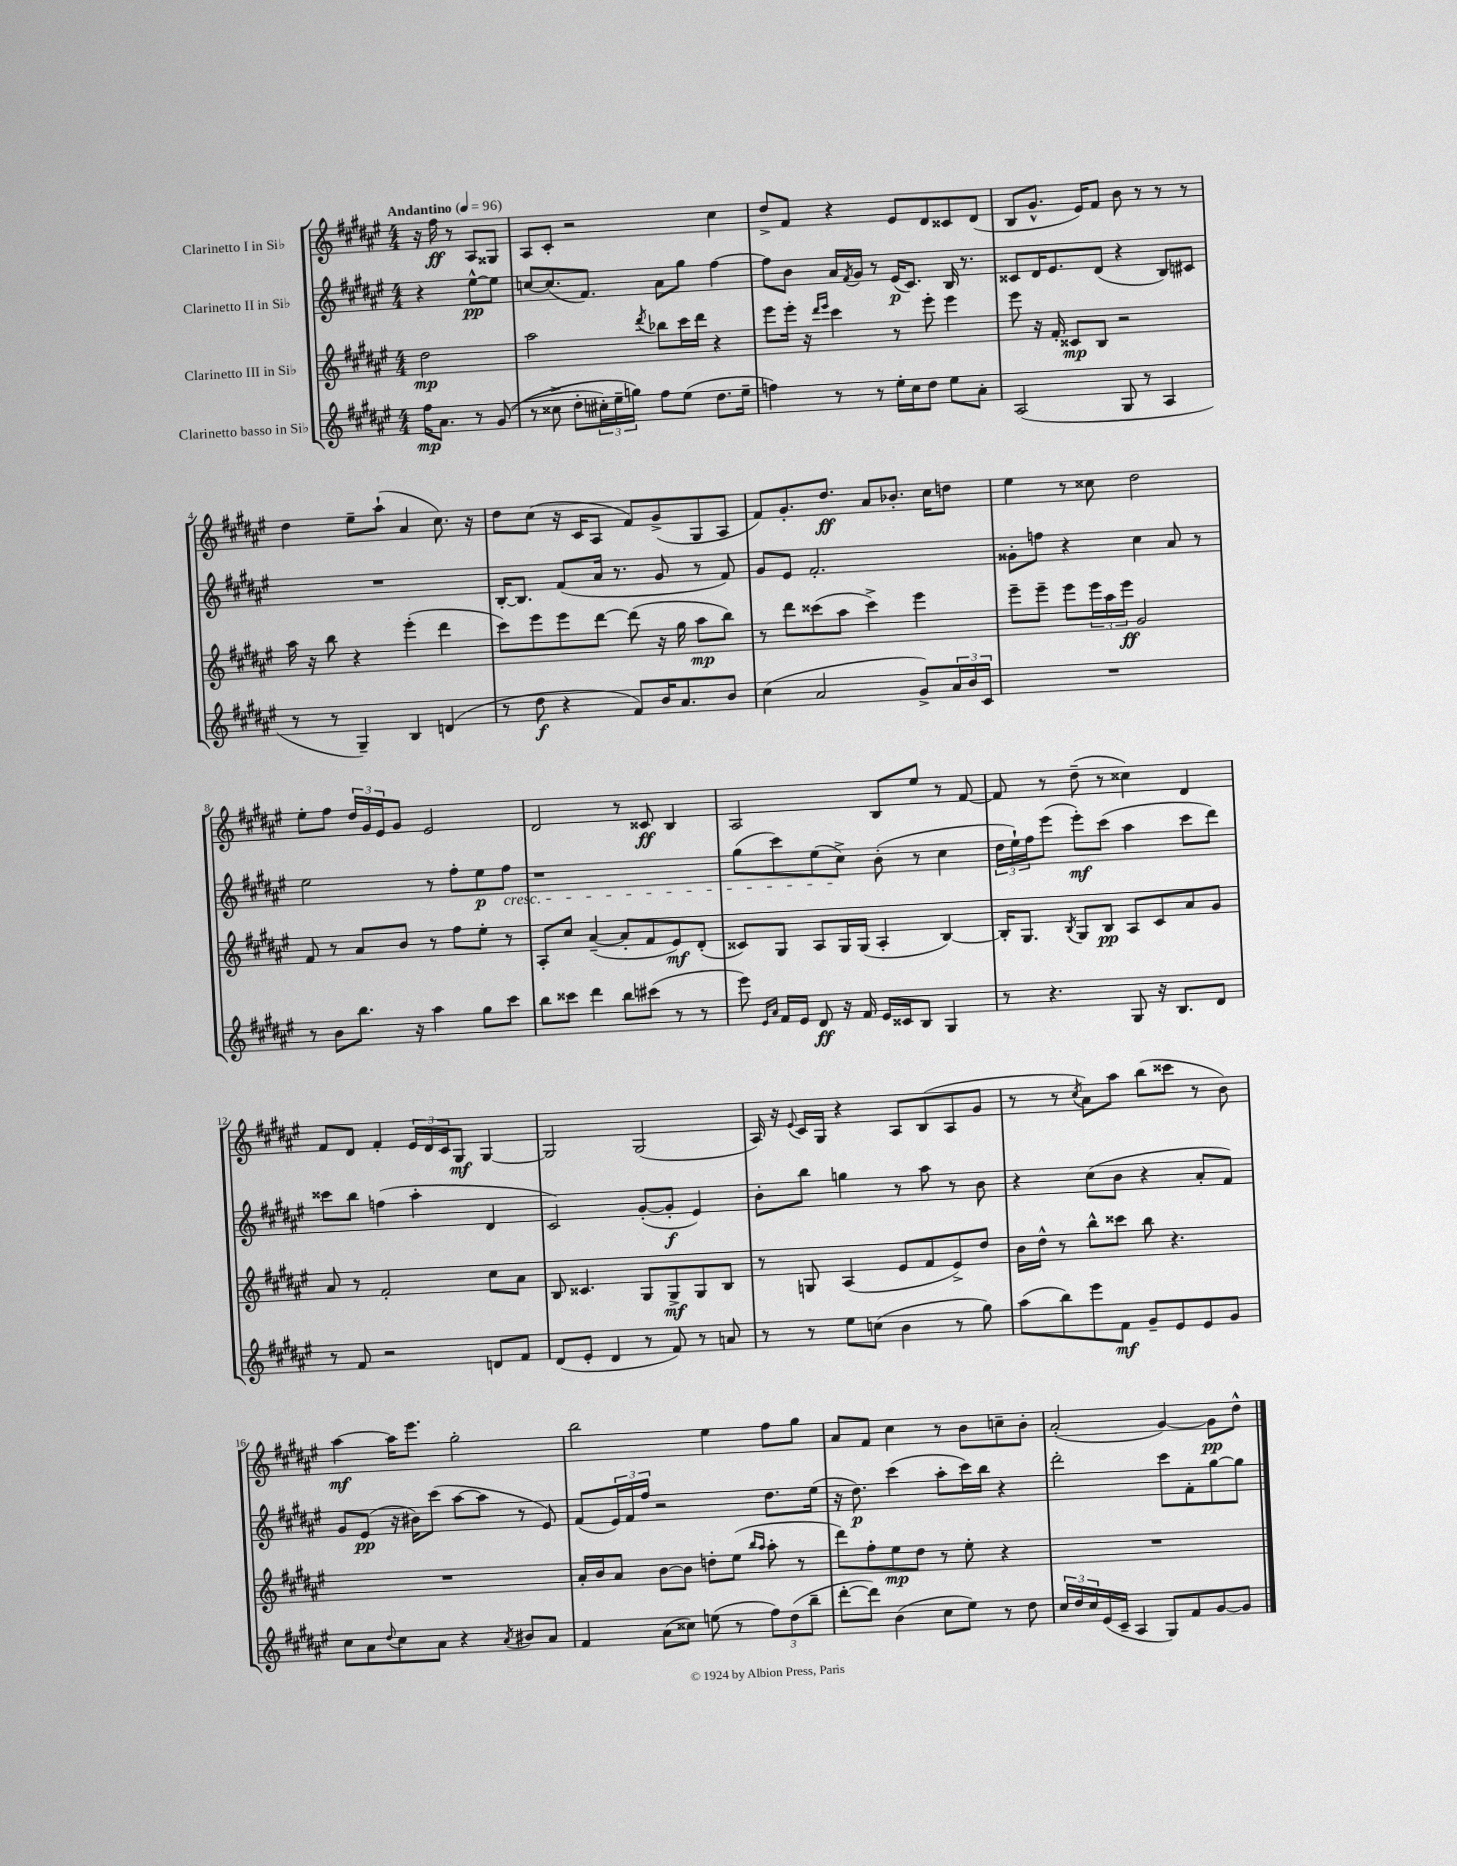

**kern	**dynam	**kern	**dynam	**kern	**dynam	**kern	**dynam
*part4	*part4	*part3	*part3	*part2	*part2	*part1	*part1
*staff4	*staff4	*staff3	*staff3	*staff2	*staff2	*staff1	*staff1
*I"Clarinetto basso in Si♭	*	*I"Clarinetto III in Si♭	*	*I"Clarinetto II in Si♭	*	*I"Clarinetto I in Si♭	*
*clefG2	*	*clefG2	*	*clefG2	*	*clefG2	*
*k[f#c#g#d#a#e#]	*	*k[f#c#g#d#a#e#]	*	*k[f#c#g#d#a#e#]	*	*k[f#c#g#d#a#e#]	*
*M4/4	*	*M4/4	*	*M4/4	*	*M4/4	*
*MM96	*	*MM96	*	*MM96	*	*MM96	*
=	=	=	=	=	=	=	=
!	!	!	!	!	!	!LO:TX:a:B:t=Andantino	!
16ff#\KL	mp	2dd#\	mp	4r	.	16r	.
8.a#\J	.	.	.	.	.	16ff#\	ff
.	.	.	.	.	.	8r	.
8r	.	.	.	[8ee#^^\L	pp	8A#/L	.
((8g#/	.	.	.	8ee#\J]	.	8G##X/J	.
=1	=1	=1	=1	=1	=1	=1	=1
8r	.	2aa#\	.	[8ccn/L	.	8A#/L	.
8cc##X^\	.	.	.	(8.cc/]	.	8c#'/J	.
8dd#'\L	.	.	.	.	.	2r	.
.	.	.	.	8.f#/J)	.	.	.
24cc#X'\L)	.	.	.	.	.	.	.
24ee#~\	.	.	.	.	.	.	.
24ggn\JJ)	.	.	.	.	.	.	.
.	.	8qddd#/	.	.	.	.	.
8ff#\L	.	8bb-X\L	.	8a#\L	.	.	.
(8ee#\J	.	16ccc#\L	.	8gg#\J	.	.	.
.	.	16ddd#\JJ	.	.	.	.	.
8.dd#\L	.	4r	.	[4ff#\	.	4cc#\	.
16ee#~\Jk	.	.	.	.	.	.	.
=2	=2	=2	=2	=2	=2	=2	=2
4ffn\)	.	8eee#\L	.	8ff#\L]	.	8dd#^/L	.
.	.	16eee#'\Jk	.	8b\J	.	8f#/J	.
.	.	16r	.	.	.	.	.
.	.	16qqddd#/LL	.	.	.	.	.
.	.	16qqeee#/JJ	.	.	.	.	.
8r	.	4ccc#\	.	16a#/LL	.	4r	.
.	.	.	.	8qf#/	.	.	.
.	.	.	.	16g#/JJ	.	.	.
8r	.	.	.	8r	.	.	.
16ee#'\LL	.	8r	.	(16e#/KL	p	8e#/L	.
16cc#\J	.	.	.	8.c#/J)	.	.	.
8dd#\J	.	8eee#'\	.	.	.	8d#/	.
8ee#\L	.	4eee#\	.	16B/	.	8c##X/	.
.	.	.	.	8.r	.	.	.
8a#'\J	.	.	.	.	.	(8d#/J	.
=3	=3	=3	=3	=3	=3	=3	=3
(2A#/	.	8eee#\	.	8c##X/L	.	8B/L	.
.	.	16r	.	16d#/K	.	8.g#^^/J	.
.	.	16f#'/	.	8.e#/	.	.	.
.	.	8c##X/L	mp	.	.	.	.
.	.	.	.	.	.	16e#/KL)	.
.	.	8B/J	.	(8d#/J	.	8f#/J	.
8G#/	.	2r	.	4r	.	8b\	.
8r	.	.	.	.	.	8r	.
4A#/	.	.	.	8B/L)	.	8r	.
.	.	.	.	8c#X/J	.	8r	.
!!LO:LB:g=z
=4	=4	=4	=4	=4	=4	=4	=4
8r	.	16aa#\	.	1r	.	4dd#\	.
.	.	16r	.	.	.	.	.
8r	.	8bb\	.	.	.	.	.
4G#~/)	.	4r	.	.	.	8ee#~\L	.
.	.	.	.	.	.	(8aa#`\J	.
4B/	.	(4eee#'\	.	.	.	4a#/	.
(4dn/	.	4ddd#\	.	.	.	8.cc#\)	.
.	.	.	.	.	.	16r	.
=5	=5	=5	=5	=5	=5	=5	=5
8r	.	8ccc#\L)	.	[16B'/KL	.	8dd#\L	.
.	.	.	.	8.B/J]	.	.	.
8dd#\	f	8eee#\	.	.	.	(8cc#\J	.
4r	.	8eee#\	.	(8f#/L	.	16r	.
.	.	.	.	.	.	16c#/KL	.
.	.	[8ddd#\J	.	16a#/Jk	.	8A#/J	.
.	.	.	.	8.r	.	.	.
8f#/L)	.	(8ddd#\]	.	.	.	8f#/L)	.
16b/K	.	16r	.	8g#/	.	(8g#^/	.
8.a#/	.	16gg#\	.	.	.	.	.
.	.	8aa#\L	mp	8r	.	8G#/	.
8b/J	.	8bb\J)	.	8f#/)	.	8A#/J	.
=6	=6	=6	=6	=6	=6	=6	=6
(4cc#\	.	8r	.	8g#/L	.	8f#/L)	.
.	.	8ddd#\L	.	8e#/J	.	8.g#'/	.
2a#/	.	(8ccc##X\	.	2.f#'/	.	.	.
.	.	.	.	.	.	8.dd#/J	ff
.	.	8aa#\J	.	.	.	.	.
.	.	4ccc##^\)	.	.	.	8a#/L	.
.	.	.	.	.	.	8.b-X'/J	.
8g#^/L)	.	4eee#\	.	.	.	.	.
.	.	.	.	.	.	16cc#\KL	.
24a#/L	.	.	.	.	.	8ddn\J	.
24b/	.	.	.	.	.	.	.
24c#/JJ	.	.	.	.	.	.	.
=7	=7	=7	=7	=7	=7	=7	=7
1r	.	8eee#~\L	.	8g##X'\L	.	4ee#\	.
.	.	8eee#~\J	.	8ffn\J	.	.	.
.	.	8eee#\L	.	4r	.	8r	.
.	.	24eee#\L	.	.	.	8cc##X\	.
.	.	24aa#\	.	.	.	.	.
.	.	24eee#\JJ	ff	.	.	.	.
.	.	2g#/	.	4cc#\	.	2dd#\	.
.	.	.	.	8a#/	.	.	.
.	.	.	.	8r	.	.	.
!!LO:LB:g=z
=8	=8	=8	=8	=8	=8	=8	=8
8r	.	8f#/	.	2ee#\	.	8ee#'\L	.
8b\L	.	8r	.	.	.	8ff#\J	.
8.bb\J	.	8a#/L	.	.	.	24dd#/LL	.
.	.	.	.	.	.	24g#/	.
.	.	.	.	.	.	24e#/J	.
.	.	8b/J	.	.	.	8g#/J	.
16r	.	.	.	.	.	.	.
4aa#\	.	8r	.	8r	.	2e#/	.
.	.	8ff#\L	.	8ff#'\L	.	.	.
8gg#\L	.	8ee#'\J	.	8ee#\	p	.	.
!	!	!	!	!LO:TX:b:i:t=cresc.	!	!	!
8ccc#\J	.	8r	.	8ff#\J	.	.	.
=9	=9	=9	=9	=9	=9	=9	=9
8bb\L	.	8A#'/L	.	1r	.	2d#/	.
8ccc##X\J	.	8cc#/J	.	.	.	.	.
4ddd#\	.	([4a#~/	.	.	.	.	.
8bb\L	.	8a#'/L]	.	.	.	8r	.
(8ccc#X\J	.	8f#/	.	.	.	8c##X/	ff
8r	.	8e#/)	mf	.	.	4B/	.
8r	.	(8d#'/J	.	.	.	.	.
=10	=10	=10	=10	=10	=10	=10	=10
8eee#\)	.	8c##X/L)	.	(8gg#\L	.	2A#/	.
16qqe#/LL	.	.	.	.	.	.	.
16qqa#/JJ	.	.	.	.	.	.	.
16f#/LL	.	8G#/J	.	8ccc#\)	.	.	.
16e#/JJ	.	.	.	.	.	.	.
8d#/	ff	8A#/L	.	(8ee#\	.	.	.
16r	.	16G#/L	.	8cc#^\J)	.	.	.
16f#/	.	(16G#/JJ	.	.	.	.	.
16e#/LL	.	4A#'/	.	(8b'\	.	8B/L	.
16c##X/J	.	.	.	.	.	.	.
8B/J	.	.	.	8r	.	8ee#/J	.
4G#/	.	[4B/)	.	4cc#\	.	8r	.
.	.	.	.	.	.	[8f#/	.
=11	=11	=11	=11	=11	=11	=11	=11
8r	.	16B'/KL]	.	24dd#\LL	.	8f#/]	.
.	.	.	.	24ee#`\)	.	.	.
.	.	8.G#/J	.	.	.	.	.
.	.	.	.	24ff#\J	.	.	.
4.r	.	.	.	(8eee#\J	.	8r	.
.	.	8qB/	.	.	.	.	.
.	.	8G#/L	.	8eee#'\L)	mf	(8dd#~\	.
.	.	8B/J	pp	(8ccc#\J	.	8r	.
8G#/	.	8A#/L	.	4aa#\	.	4cc##X\)	.
16r	.	8c#/	.	.	.	.	.
8.B/L	.	.	.	.	.	.	.
.	.	8a#/	.	8ccc#\L	.	4d#/	.
8d#/J	.	8g#/J	.	8ddd#\J)	.	.	.
!!LO:LB:g=z
=12	=12	=12	=12	=12	=12	=12	=12
8r	.	8a#/	.	8ccc##X\L	.	8f#/L	.
8f#/	.	8r	.	8bb\J	.	8d#/J	.
2r	.	2f#'/	.	(4ffn\	.	4f#'/	.
.	.	.	.	4aa#'\	.	24e#/LL	.
.	.	.	.	.	.	24d#/	.
.	.	.	.	.	.	24c#/J	.
.	.	.	.	.	.	8G#/J	mf
8dn/L	.	8cc#\L	.	4d#/	.	[4G#/	.
8f#/J	.	8a#\J	.	.	.	.	.
=13	=13	=13	=13	=13	=13	=13	=13
(8d#/L	.	8B/	.	2c#/)	.	2G#/]	.
8e#'/J	.	4.c##X/	.	.	.	.	.
4d#/	.	.	.	.	.	.	.
8r	.	8G#/L	.	([8g#'/L	.	(2G#/	.
8f#/)	.	8G#^/	mf	8g#'/J]	f	.	.
8r	.	8G#/	.	4e#/)	.	.	.
8an/	.	8B/J	.	.	.	.	.
=14	=14	=14	=14	=14	=14	=14	=14
8r	.	8r	.	8b'\L	.	16A#/)	.
.	.	.	.	.	.	16r	.
.	.	.	.	.	.	8qqe#/	.
8r	.	8Gn/	.	8bb\J	.	16c#/LL	.
.	.	.	.	.	.	16G#/JJ	.
8ee#\L	.	(4A#/	.	4ggn\	.	4r	.
(8ccn\J	.	.	.	.	.	.	.
4b\	.	8e#/L	.	8r	.	8A#/L	.
.	.	8f#/	.	8aa#\	.	(8B/	.
8r	.	8e#^/)	.	8r	.	8A#/	.
8gg#\)	.	8dd#/J	.	8b\	.	8g#/J	.
=15	=15	=15	=15	=15	=15	=15	=15
(8aa#\L	.	16b\LL	.	4r	.	8r	.
.	.	16dd#^^\JJ	.	.	.	.	.
8bb\)	.	8r	.	.	.	8r	.
.	.	.	.	.	.	8qcc#/	.
8eee#\	.	8bb^^\L	.	(8cc#\L	.	8a#\L)	.
8f#\J	mf	8ccc##X\J	.	8b\J	.	8aa#\J	.
8g#~/L	.	8bb\	.	4r	.	(8bb\L	.
8e#/	.	4.r	.	.	.	8ccc##X\J	.
8e#/	.	.	.	8a#'/L	.	8r	.
8g#/J	.	.	.	8f#/J)	.	8b\)	.
!!LO:LB:g=z
=16	=16	=16	=16	=16	=16	=16	=16
8cc#\L	.	1r	.	8g#/L	.	[4aa#\	mf
8a#\	.	.	.	(8e#/J	pp	.	.
8qqdd#/	.	.	.	.	.	.	.
8cc#\	.	.	.	16r	.	16aa#\KL]	.
.	.	.	.	16b#X\KL)	.	8.eee#\J	.
8a#\J	.	.	.	(8ccc#\J	.	.	.
4r	.	.	.	[8aa#\L	.	2gg#'\	.
.	.	.	.	8aa#\J]	.	.	.
8qa#/	.	.	.	.	.	.	.
8b#X/L	.	.	.	8r	.	.	.
8a#/J	.	.	.	8e#/)	.	.	.
=17	=17	=17	=17	=17	=17	=17	=17
4f#/	.	16a#'/LL	.	(8f#/L	.	2bb\	.
.	.	16b/J	.	.	.	.	.
.	.	8a#/J	.	24e#/L)	.	.	.
.	.	.	.	24f#/	.	.	.
.	.	.	.	24ff#/JJ	.	.	.
(8a#\L	.	[8b\L	.	2r	.	.	.
8cc##X\J)	.	8b\J]	.	.	.	.	.
(8een\	.	8ddn'\L	.	.	.	4ee#\	.
8r	.	(8ee#\J	.	.	.	.	.
.	.	16qqbb/LL	.	.	.	.	.
.	.	16qqaa#/JJ	.	.	.	.	.
12ff#\L)	.	8aa#'\	.	8.dd#\L	.	8ff#\L	.
(12dd#\	.	.	.	.	.	.	.
.	.	8r	.	.	.	8gg#\J	.
12bb~\J	.	.	.	.	.	.	.
.	.	.	.	(16ee#\Jk	.	.	.
=18	=18	=18	=18	=18	=18	=18	=18
[8ddd#'\L	.	8ddd#\L)	.	16r	.	8a#/L	.
.	.	.	.	8.dd#\)	p	.	.
8ddd#\J])	.	8ff#'\	.	.	.	8f#/J	.
(4b\	.	8ee#\	mp	(4ccc#\	.	4cc#\	.
.	.	8dd#\J	.	.	.	.	.
8cc#\L	.	8r	.	8aa#'\L	.	8r	.
8ee#\J)	.	8ee#'\	.	16ccc#\L)	.	8b\L	.
.	.	.	.	16bb\JJ	.	.	.
8r	.	4r	.	4r	.	8ccn~\	.
8dd#\	.	.	.	.	.	8b'\J	.
=19	=19	=19	=19	=19	=19	=19	=19
24cc#/LL	.	1r	.	2ddd#'\	.	(2a#'/	.
24dd#/	.	.	.	.	.	.	.
24cc#/	.	.	.	.	.	.	.
(16e#/	.	.	.	.	.	.	.
16c#~/JJ	.	.	.	.	.	.	.
4A#/	.	.	.	.	.	.	.
8G#/L)	.	.	.	8ccc#\L	.	[4g#/)	.
8f#/	.	.	.	8f#'\	.	.	.
[8g#/	.	.	.	[8gg#\	.	8g#\L]	pp
8g#/J]	.	.	.	8gg#\J]	.	8dd#^^\J	.
==	==	==	==	==	==	==	==
*-	*-	*-	*-	*-	*-	*-	*-
